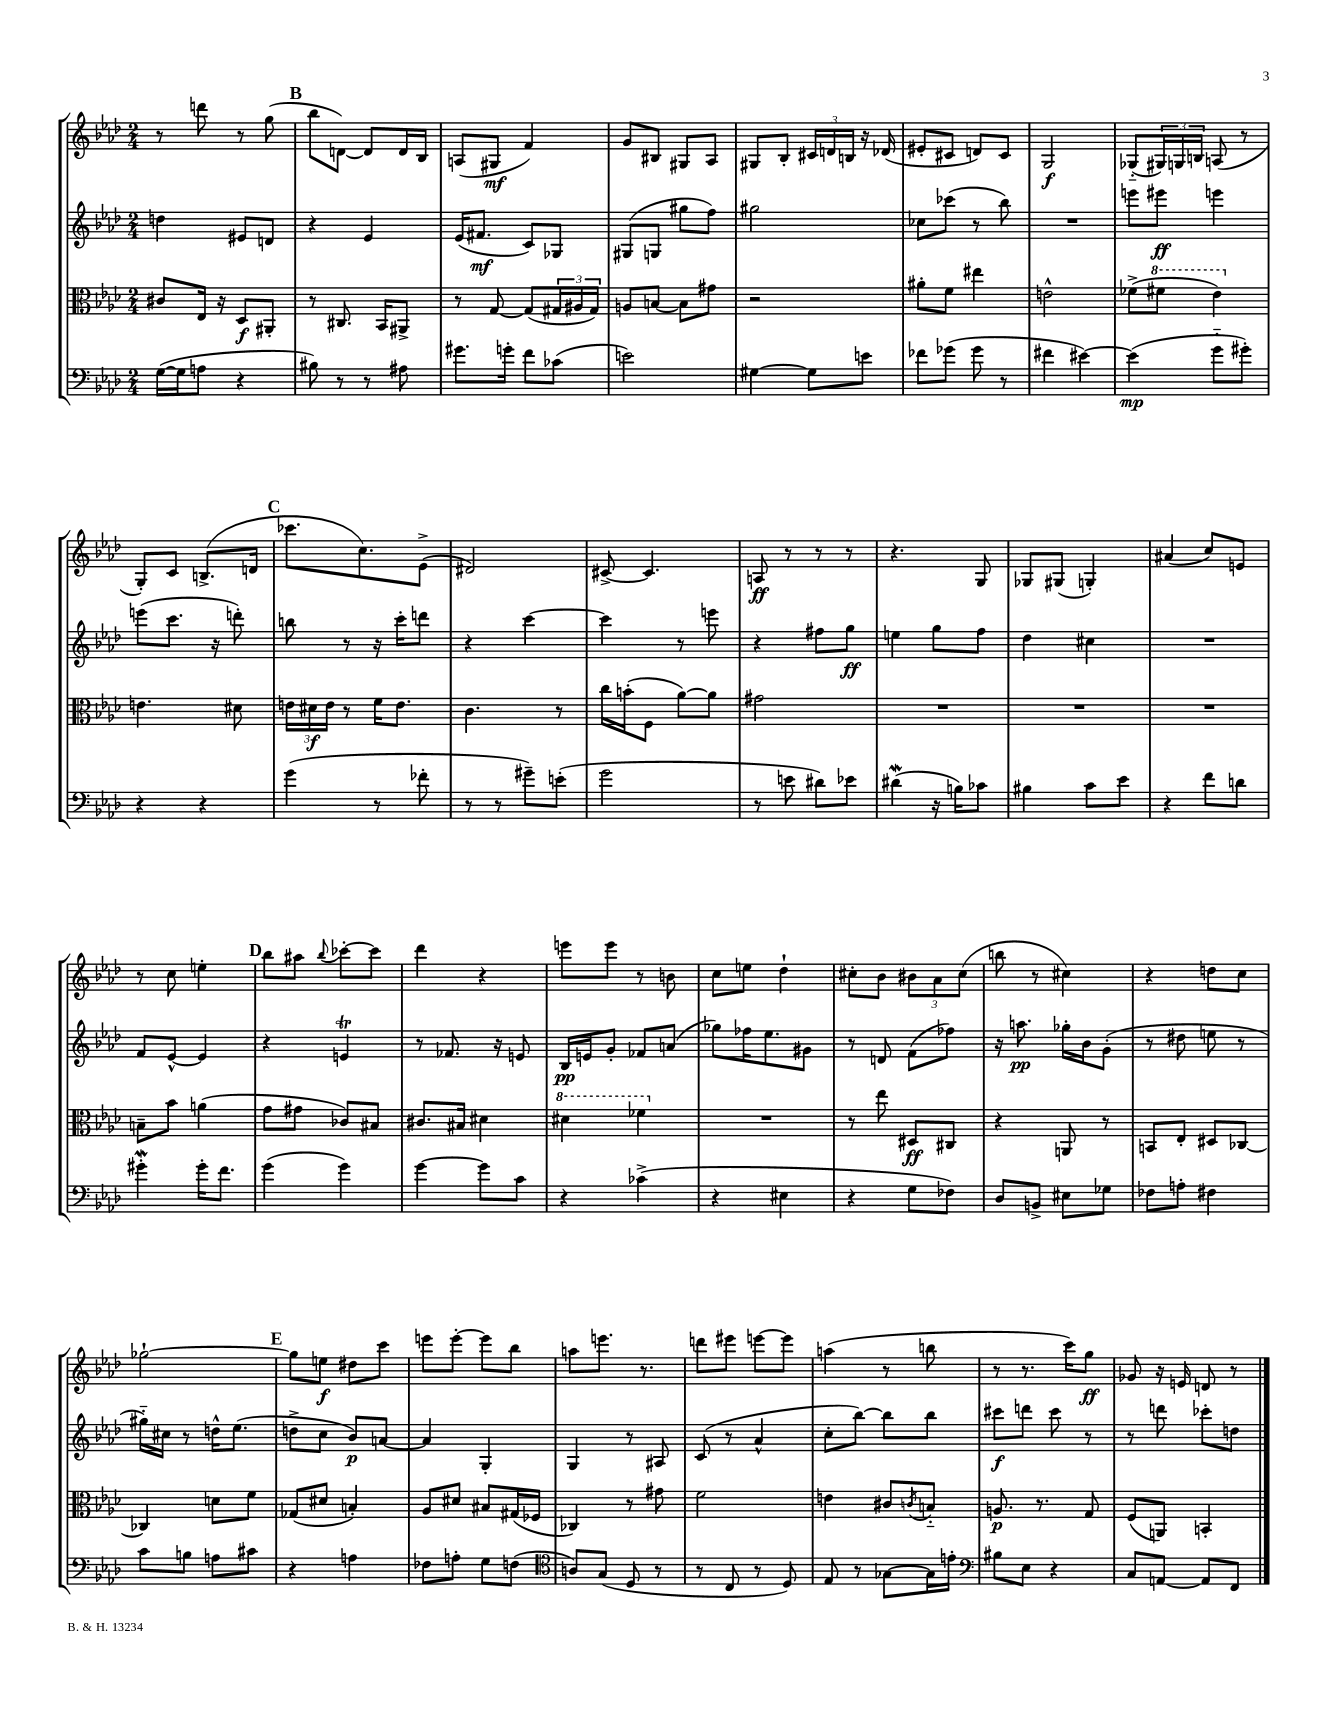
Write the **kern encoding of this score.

**kern	**dynam	**kern	**dynam	**kern	**dynam	**kern	**dynam
*part4	*part4	*part3	*part3	*part2	*part2	*part1	*part1
*staff4	*staff4	*staff3	*staff3	*staff2	*staff2	*staff1	*staff1
*clefF4	*	*clefC3	*	*clefG2	*	*clefG2	*
*k[b-e-a-d-]	*	*k[b-e-a-d-]	*	*k[b-e-a-d-]	*	*k[b-e-a-d-]	*
*M2/4	*	*M2/4	*	*M2/4	*	*M2/4	*
=12	=12	=12	=12	=12	=12	=12	=12
([16G\LL	.	8c#X/L	.	4ddn\	.	8r	.
16G\J]	.	.	.	.	.	.	.
8An\J	.	16E-/Jk	.	.	.	8dddn\	.
.	.	16r	.	.	.	.	.
4r	.	8D-/L	f	8e#X/L	.	8r	.
.	.	8AA#X'/J	.	8dn/J	.	(8gg\	.
!!LO:REH:place=s1:t=B
=13	=13	=13	=13	=13	=13	=13	=13
8B#X\)	.	8r	.	4r	.	8bb-\L	.
8r	.	8.C#X/	.	.	.	[8dn\J)	.
8r	.	.	.	4e-/	.	8d/L]	.
.	.	16BB-/KL	.	.	.	.	.
8A#X\	.	8AA#X^/J	.	.	.	16d/L	.
.	.	.	.	.	.	16B-/JJ	.
=14	=14	=14	=14	=14	=14	=14	=14
8.g#X\L	.	8r	.	(16e-/KL	.	(8An/L	.
.	.	.	.	8.f#X/J	mf	.	.
.	.	[8G/	.	.	.	8G#X/J	mf
16gn'\Jk	.	.	.	.	.	.	.
8f\L	.	(8G/L]	.	8c/L)	.	4f/)	.
(8c-X\J	.	24G#X/L	.	8G-X/J	.	.	.
.	.	24A#X/	.	.	.	.	.
.	.	24G#/JJ)	.	.	.	.	.
=15	=15	=15	=15	=15	=15	=15	=15
2en\)	.	8An/L	.	(8G#X/L	.	8g/L	.
.	.	[8Bn/J	.	8Gn/J	.	8B#X/J	.
.	.	8B\L]	.	8gg#X\L	.	8G#X/L	.
.	.	8g#X\J	.	8ff\J)	.	8A-/J	.
=16	=16	=16	=16	=16	=16	=16	=16
[4G#X\	.	2r	.	2gg#X\	.	8G#X/L	.
.	.	.	.	.	.	8B-'/J	.
8G#\L]	.	.	.	.	.	24c#X/LL	.
.	.	.	.	.	.	24dn/	.
.	.	.	.	.	.	24Bn/JJ	.
8en\J	.	.	.	.	.	16r	.
.	.	.	.	.	.	(16d-X/	.
=17	=17	=17	=17	=17	=17	=17	=17
8f-X\L	.	8a#X'\L	.	8cc-X\L	.	8e#X'/L	.
(8g-X\J	.	8f\J	.	(8ccc-X\J	.	8c#X/J	.
8g-\	.	4ee#X\	.	8r	.	8dn/L)	.
8r	.	.	.	8bb-\)	.	8c#/J	.
=18	=18	=18	=18	=18	=18	=18	=18
4f#X\	.	2en^^\	.	2r	.	2G/	f
[4e#X\)	.	.	.	.	.	.	.
=19	=19	=19	=19	=19	=19	=19	=19
(4e#\]	mp	(8f-X^\L	.	8eeen\L	.	(8G-X/L	.
*	*	*8va	*	*	*	*	*
.	.	8ff#X\J	.	8eee#X\J	ff	24G#X/L)	.
.	.	.	.	.	.	24Gn/	.
.	.	.	.	.	.	24Bn/JJ	.
8g\L	.	4ee-\)	.	4eeen\	.	(8An/	.
8g#X'\J)	.	.	.	.	.	8r	.
!!LO:LB:g=z
=20	=20	=20	=20	=20	=20	=20	=20
*	*	*X8va	*	*	*	*	*
4r	.	4.en\	.	(8eeen\L	.	8G'/L)	.
.	.	.	.	8.ccc\J	.	8c/J	.
4r	.	.	.	.	.	(8.Bn^/L	.
.	.	.	.	16r	.	.	.
.	.	8d#X\	.	8dddn'\)	.	.	.
.	.	.	.	.	.	16dn/Jk	.
!!LO:REH:place=s1:t=C
=21	=21	=21	=21	=21	=21	=21	=21
(4g\	.	24en\LL	.	8bbn\	.	8.ccc-X\L	.
.	.	24d#X\	f	.	.	.	.
.	.	24e\JJ	.	.	.	.	.
.	.	8r	.	8r	.	.	.
.	.	.	.	.	.	8.cc\)	.
8r	.	16f\KL	.	16r	.	.	.
.	.	8.e\J	.	16ccc'\KL	.	.	.
8f-X'\	.	.	.	8dddn\J	.	(8e-^\J	.
=22	=22	=22	=22	=22	=22	=22	=22
8r	.	4.c\	.	4r	.	2d#X/)	.
8r	.	.	.	.	.	.	.
8g#X~\L)	.	.	.	[4ccc\	.	.	.
(8en'\J	.	8r	.	.	.	.	.
=23	=23	=23	=23	=23	=23	=23	=23
2g\	.	16cc\LL	.	4ccc\]	.	[8c#X^/	.
.	.	(16bn'\J	.	.	.	.	.
.	.	8F\J	.	.	.	4.c#/]	.
.	.	[8a-\L)	.	8r	.	.	.
.	.	8a-\J]	.	8eeen\	.	.	.
=24	=24	=24	=24	=24	=24	=24	=24
8r	.	2g#X\	.	4r	.	8An/	ff
8en\	.	.	.	.	.	8r	.
8d#X\L)	.	.	.	8ff#X\L	.	8r	.
8e-X\J	.	.	.	8gg\J	ff	8r	.
=25	=25	=25	=25	=25	=25	=25	=25
(4d#XW\	.	2r	.	4een\	.	4.r	.
16r	.	.	.	8gg\L	.	.	.
16Bn\KL)	.	.	.	.	.	.	.
8c-X\J	.	.	.	8ff\J	.	8G/	.
=26	=26	=26	=26	=26	=26	=26	=26
4B#X\	.	2r	.	4dd-\	.	8G-X/L	.
.	.	.	.	.	.	(8G#X/J	.
8c\L	.	.	.	4cc#X\	.	4Gn'/)	.
8e-\J	.	.	.	.	.	.	.
=27	=27	=27	=27	=27	=27	=27	=27
4r	.	2r	.	2r	.	(4a#X/	.
8f\L	.	.	.	.	.	8cc/L)	.
8dn\J	.	.	.	.	.	8en/J	.
!!LO:LB:g=z
=28	=28	=28	=28	=28	=28	=28	=28
4g#XW'\	.	8Bn~\L	.	8f/L	.	8r	.
.	.	8b-\J	.	[8e-^^/J	.	8cc\	.
16g#'\KL	.	(4an\	.	4e-/]	.	4een'\	.
8.f\J	.	.	.	.	.	.	.
!!LO:REH:place=s1:t=D
=29	=29	=29	=29	=29	=29	=29	=29
(4g\	.	8g\L	.	4r	.	8bb-\L	.
.	.	8g#X\J	.	.	.	8aa#X\J	.
.	.	.	.	.	.	8qqbb-/	.
4g\)	.	8c-X/L)	.	4ent/	.	[8ccc-X'\L	.
.	.	8B#X/J	.	.	.	8ccc-\J]	.
=30	=30	=30	=30	=30	=30	=30	=30
[4g\	.	8.c#X/L	.	8r	.	4ddd-\	.
.	.	.	.	8.f-X/	.	.	.
.	.	16B#X/Jk	.	.	.	.	.
8g\L]	.	4d#X\	.	.	.	4r	.
.	.	.	.	16r	.	.	.
8c\J	.	.	.	8en/	.	.	.
=31	=31	=31	=31	=31	=31	=31	=31
*	*	*8va	*	*	*	*	*
4r	.	4dd#X\	.	16B-/LL	pp	8eeen\L	.
.	.	.	.	16en/J	.	.	.
.	.	.	.	8g'/J	.	8eee\J	.
(4c-X^\	.	4ff-X\	.	8f-X/L	.	8r	.
.	.	.	.	(8an/J	.	8bn\	.
=32	=32	=32	=32	=32	=32	=32	=32
*	*	*X8va	*	*	*	*	*
4r	.	2r	.	8gg-X\L)	.	8cc\L	.
.	.	.	.	16ff-X\K	.	8een\J	.
.	.	.	.	8.ee-\	.	.	.
4E#X\	.	.	.	.	.	4dd-`\	.
.	.	.	.	8g#X\J	.	.	.
=33	=33	=33	=33	=33	=33	=33	=33
4r	.	8r	.	8r	.	8cc#X'\L	.
.	.	8ee-\	.	8dn/	.	8b-\J	.
8G\L	.	8D#X/L	ff	(8f\L	.	12b#X\L	.
.	.	.	.	.	.	12a-\	.
8F-X\J)	.	8C#X/J	.	8ff-X\J)	.	.	.
.	.	.	.	.	.	(12cc#\J	.
=34	=34	=34	=34	=34	=34	=34	=34
8D-/L	.	4r	.	16r	.	8bbn\	.
.	.	.	.	8.aan\	pp	.	.
8BBn^/J	.	.	.	.	.	8r	.
8E#X\L	.	8AAn/	.	16gg-X'\LL	.	4cc#X\)	.
.	.	.	.	16b-\J	.	.	.
8G-X\J	.	8r	.	(8g'\J	.	.	.
=35	=35	=35	=35	=35	=35	=35	=35
8F-X\L	.	8BBn/L	.	8r	.	4r	.
8An'\J	.	8E-'/J	.	8dd#X\	.	.	.
4F#X\	.	8D#X/L	.	8een\	.	8ddn\L	.
.	.	[8C-X/J	.	8r	.	8cc\J	.
!!LO:LB:g=z
=36	=36	=36	=36	=36	=36	=36	=36
8c\L	.	4C-X/]	.	16gg#X\LL)	.	[2gg-X`\	.
.	.	.	.	16cc#X\JJ	.	.	.
8Bn\J	.	.	.	8r	.	.	.
8An\L	.	8dn\L	.	16ddn^^\KL	.	.	.
.	.	.	.	(8.ee-\J	.	.	.
8c#X\J	.	8f\J	.	.	.	.	.
!!LO:REH:place=s1:t=E
=37	=37	=37	=37	=37	=37	=37	=37
4r	.	(8G-X/L	.	8ddn^\L	.	8gg-\L]	.
.	.	8d#X/J	.	8cc\J	.	8een\J	f
4An\	.	4Bn'/)	.	8b-/L)	p	8dd#X\L	.
.	.	.	.	[8an/J	.	8ccc\J	.
=38	=38	=38	=38	=38	=38	=38	=38
8F-X\L	.	8A-/L	.	4a/]	.	8eeen\L	.
8An'\J	.	8d#X/J	.	.	.	[8eee'\J	.
8G\L	.	8B#X/L	.	4G'/	.	8eee\L]	.
(8Fn\J	.	(16G#X/L	.	.	.	8bb-\J	.
.	.	16F-X/JJ	.	.	.	.	.
=39	=39	=39	=39	=39	=39	=39	=39
*clefC4	*	*	*	*	*	*	*
8An/L)	.	4C-X/)	.	4G/	.	8aan\L	.
(8G/J	.	.	.	.	.	8.eeen\J	.
8D-/	.	8r	.	8r	.	.	.
.	.	.	.	.	.	8.r	.
8r	.	8g#X\	.	8A#X/	.	.	.
=40	=40	=40	=40	=40	=40	=40	=40
8r	.	2f\	.	(8c/	.	8dddn\L	.
8C/	.	.	.	8r	.	8eee#X\J	.
8r	.	.	.	4a-^^/	.	[8eeen\L	.
8D-/)	.	.	.	.	.	8eee\J]	.
=41	=41	=41	=41	=41	=41	=41	=41
8E-/	.	4en\	.	8cc'\L	.	(4aan\	.
8r	.	.	.	[8bb-\J)	.	.	.
[8G-X\L	.	8c#X/L	.	8bb-\L]	.	8r	.
.	.	8qcn/	.	.	.	.	.
16G-\L]	.	8Bn/J	.	8bb-\J	.	8bbn\	.
16en'\JJ	.	.	.	.	.	.	.
=42	=42	=42	=42	=42	=42	=42	=42
*clefF4	*	*	*	*	*	*	*
8B#X\L	.	8.An/	p	8ccc#X\L	f	8r	.
8E-\J	.	.	.	8dddn\J	.	8.r	.
.	.	8.r	.	.	.	.	.
4r	.	.	.	8ccc#\	.	.	.
.	.	.	.	.	.	16ccc\KL)	.
.	.	8G/	.	8r	.	8gg\J	ff
=43	=43	=43	=43	=43	=43	=43	=43
8C/L	.	(8F/L	.	8r	.	8g-X/	.
[8AAn/J	.	8AAn/J)	.	8dddn\	.	16r	.
.	.	.	.	.	.	16en/	.
8AA/L]	.	4BBn'/	.	8ccc-X'\L	.	8dn/	.
8FF/J	.	.	.	8ddn\J	.	8r	.
==	==	==	==	==	==	==	==
*-	*-	*-	*-	*-	*-	*-	*-
